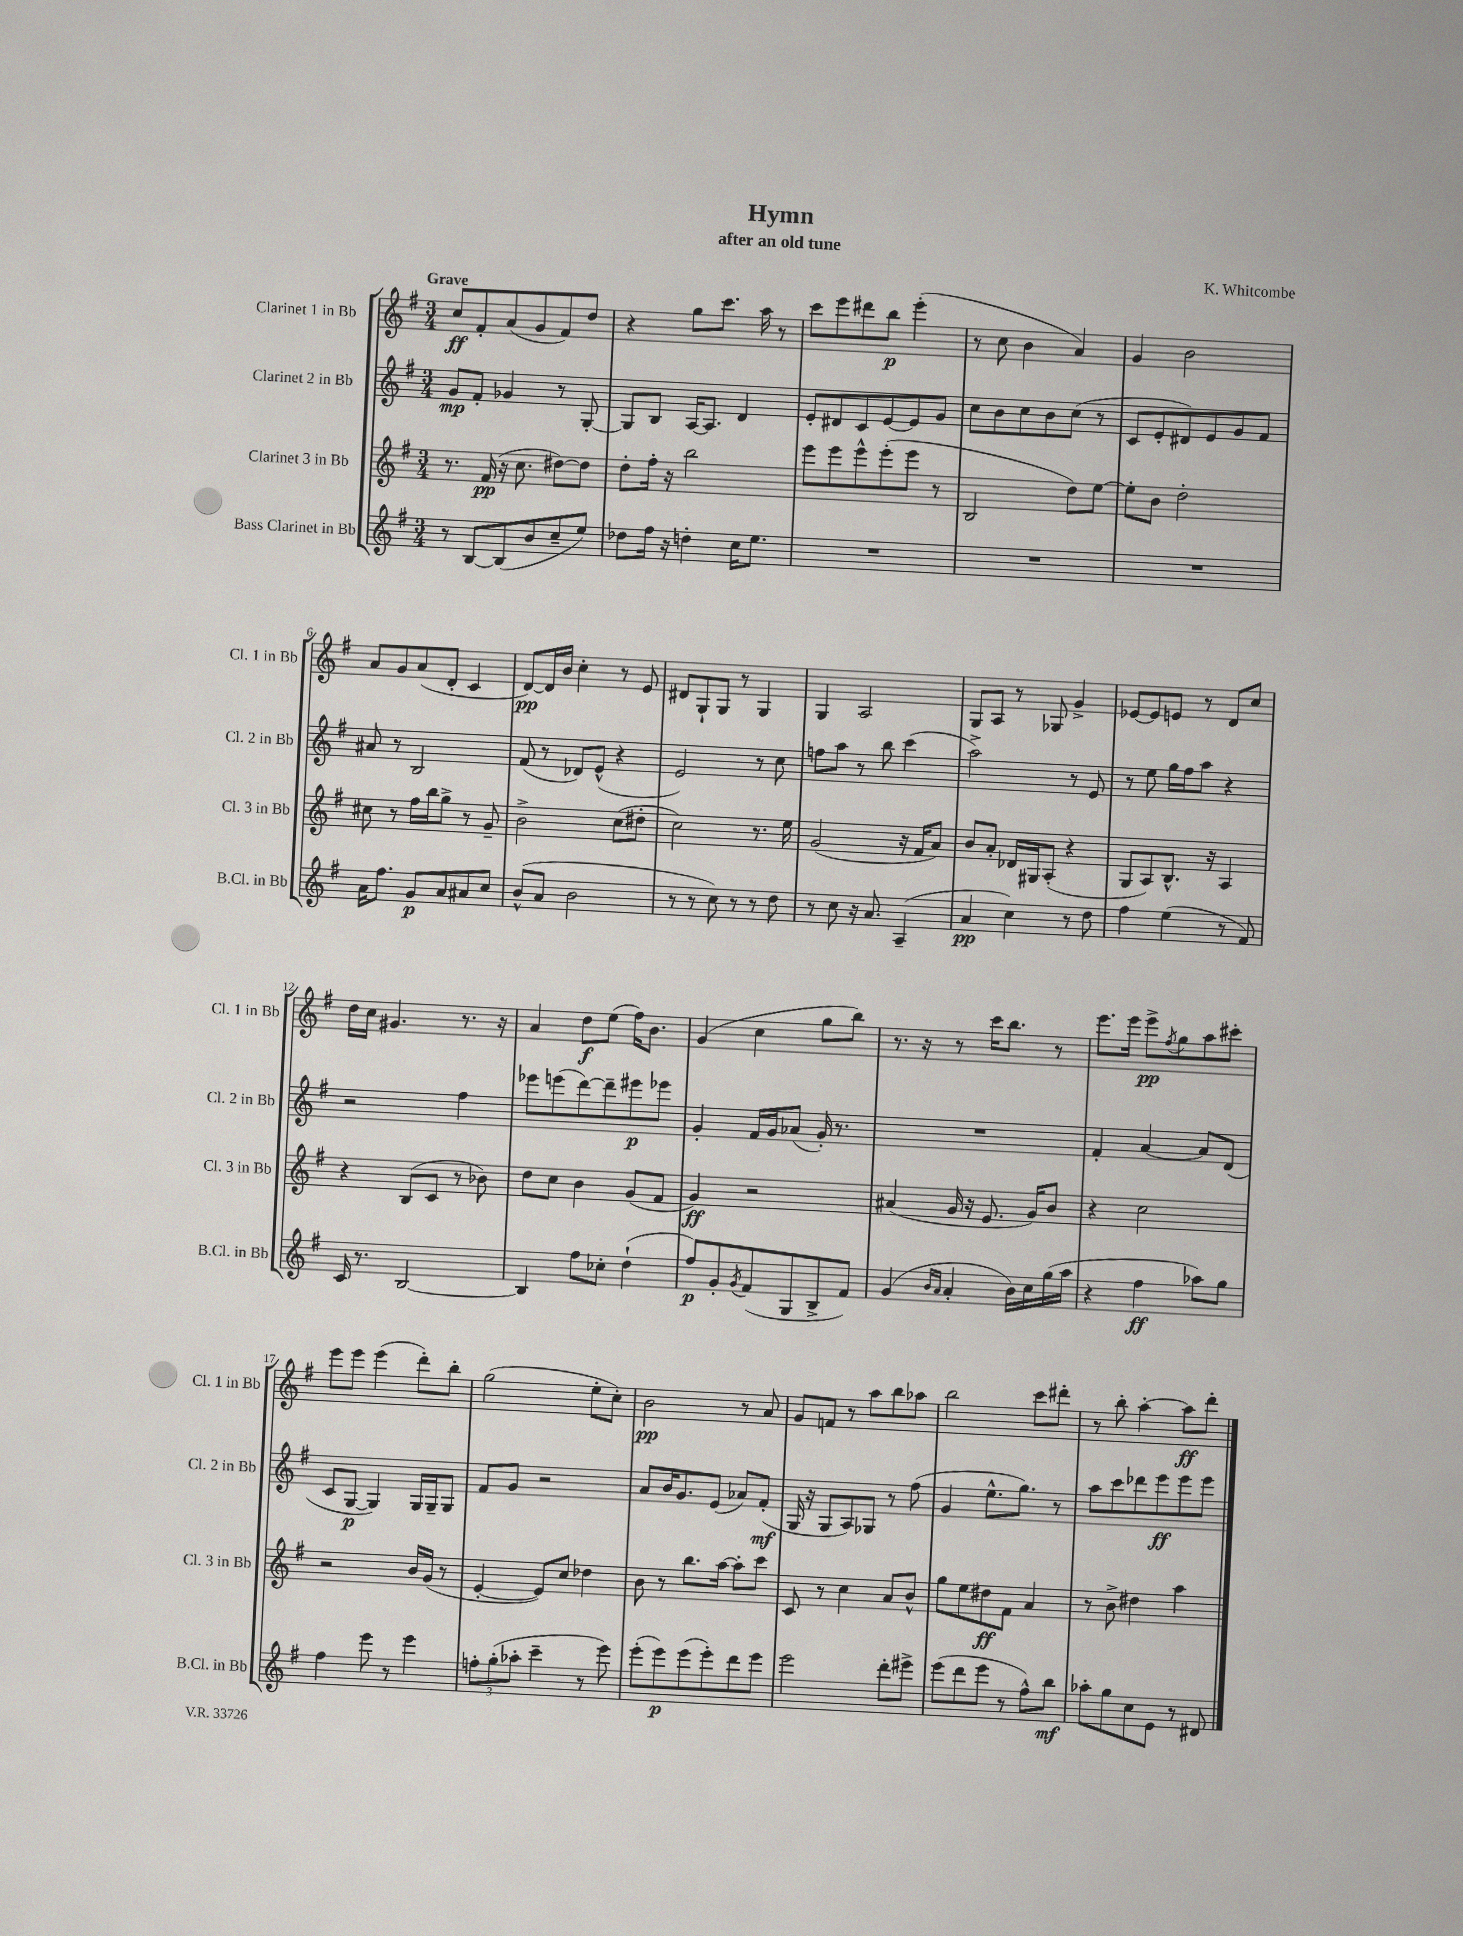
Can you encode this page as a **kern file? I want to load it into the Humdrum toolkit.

**kern	**kern	**kern	**kern
*staff4	*staff3	*staff2	*staff1
*clefG2	*clefG2	*clefG2	*clefG2
*k[f#]	*k[f#]	*k[f#]	*k[f#]
*M3/4	*M3/4	*M3/4	*M3/4
8r	8.r	8g/L	8cc/L
[8B/L	.	8f#'/J	8f#'/
.	(16f#/	.	.
(8B/]	16r	4g-/	(8a/
.	8.cc\	.	.
8b/	.	.	8g/
8cc~/	[8dd#\L)	8r	8f#/)
8ee/J)	8dd#\]J	[8G'/	8dd/J
=	=	=	=
8dd-\L	8dd'\L	8G/]L	4r
16ff#\Jk	16ff#'\Jk	8B/J	.
16r	16r	.	.
4dd'\	2bb\	[16A/LK	8gg\L
.	.	8.A/]J	.
.	.	.	8.ccc\J
16cc\LK	.	4d/	.
8.ee\J	.	.	16aa\
.	.	.	8r
=	=	=	=
2.r	8eee\L	8e'/L	8ccc\L
.	8eee\	8d#/	8eee\
.	8eee^^\	8c/	8ddd#\
.	(8eee'\	[8e/	8bb\J
.	8eee\J	8e/]	(4eee'\
.	8r	8g/J	.
=	=	=	=
2.r	2B/	8cc\L	8r
.	.	8b\	8cc\
.	.	8cc\	4b\
.	.	8b\	.
.	8dd\L)	(8cc\J	4a/)
.	[8ee\J	8r	.
=	=	=	=
2.r	8ee'\]L	8c/L	4g/
.	8b\J	8e'/	.
.	2dd'\	8d#/)	2b\
.	.	8e/	.
.	.	8g/	.
.	.	8f#/J	.
=	=	=	=
16a\LK	8cc#\	8a#/	8a/L
8.ff#\J	.	.	.
.	8r	8r	8g/
8g/L	16ff#\LL	2B/	(8a/
.	16bb\J	.	.
8a/	8gg^\J	.	8d'/J
8a#/	8r	.	4c/
8cc/J	8g~/	.	.
=	=	=	=
(8b^^/L	2b^\	(8f#/	[8d/L)
8a/J	.	8r	16d/]L
.	.	.	16b/JJ
2b\	.	8d-/L)	4cc'\
.	.	(8e^^/J	.
.	(8cc\L	4r	8r
.	8dd#'\J	.	8e/
=	=	=	=
8r	2cc\)	2e/)	8d#/L
8r	.	.	8G`/
8cc\)	.	.	8G/J
8r	.	.	8r
8r	8.r	8r	4G/
8dd\	.	8cc\	.
.	16ee\	.	.
=	=	=	=
8r	(2g/	8ff\L	4G/
8cc\	.	8aa\J	.
16r	.	8r	2A/
8.a/	.	.	.
.	.	8bb\	.
(4A~/	16r	(4ccc\	.
.	16f#/LK	.	.
.	8a/J)	.	.
=	=	=	=
4a/	8b/L	2aa^\)	8G/L
.	8a'/J	.	8A/J
4cc\)	16d-/LL	.	8r
.	16G#/J	.	.
.	(8A'/J	.	8G-/
8r	4r	8r	4g^/
8dd\	.	8e/	.
=	=	=	=
4ff#\	8G/L	8r	[8e-/L
.	8A/)	8ee\	8e-/]
(4ee\	8.B^^/J	16gg\LL	8e/J
.	.	16ff#\J	.
.	.	8aa\J	8r
.	16r	.	.
8r	4A/	4r	8d/L
8f#/)	.	.	8cc/J
=	=	=	=
16c/	4r	2r	16dd\LL
8.r	.	.	16cc\JJ
.	.	.	4.g#/
[2B/	(8B/L	.	.
.	8c/J	.	.
.	8r	4ff#\	8.r
.	8b-\)	.	.
.	.	.	16r
=	=	=	=
4B/]	8dd\L	8eee-\L	4a/
.	8cc\J	(8eee\	.
8ff#\L	4b\	[8ddd\)	8dd\L
8cc-'\J	.	8ddd~\]	(8ee\J
(4dd`\	(8g/L	8eee#\	16ff#\LK)
.	.	.	8.b\J
.	8f#/J	8eee-\J	.
=	=	=	=
8ff#/L)	4g/)	4g'/	(4g/
8g'/	.	.	.
8qg/	.	.	.
(8f#/	2r	16f#/LL	4cc\
.	.	16g/J	.
8G/	.	(8a-/J	.
8B^/	.	16g'/)	8gg\L
.	.	8.r	.
8f#/J)	.	.	8bb\J)
=	=	=	=
(4g/	(4a#/	2.r	8.r
.	.	.	16r
16qqb/LL	.	.	.
16qqa/JJ	.	.	.
4a'/	16g/	.	8r
.	16r	.	.
.	8.e/	.	16ccc\LK
.	.	.	8.bb\J
16b\LL)	.	.	.
16cc\	16g/LK)	.	.
(16gg\	8b/J	.	8r
16aa\JJ	.	.	.
=	=	=	=
4r	4r	4f#'/	8.eee\L
.	.	.	16eee\Jk
4ff#\	2cc\	[4a/	8eee^\L
.	.	.	8qff#/
.	.	.	8gg\
8aa-\L)	.	8a/]L	8aa\
8gg\J	.	(8d/J	8ccc#'\J
=	=	=	=
4ff#\	2r	8c/L	8eee\L
.	.	[8G/J	8eee\J
8eee\	.	4G/])	(4eee\
8r	.	.	.
4eee\	16b/LL	16G/LL	8ddd'\L)
.	(16g/JJ	16G~/J	.
.	8r	8G/J	8bb'\J
=	=	=	=
12ff'\L	[4e'/	8f#/L	(2gg\
(12gg'\	.	.	.
.	.	8g/J	.
12aa-'\J	.	.	.
4ccc~\	8e/]L)	2r	.
.	8cc/J	.	.
8r	4dd-\	.	8ee'\L
8eee\)	.	.	8cc'\J)
=	=	=	=
(8eee'\L	8b\	8a/L	2b\
8eee\)	8r	16b/K	.
.	.	8.g/	.
(8eee\	8.bb\L	.	.
8eee'\)	.	(8e/J	.
.	[16aa\Jk	.	.
8ddd\	8aa'\]L	8a-/L)	8r
8eee\J	8ccc\J	(8f#'/J	8a/
=	=	=	=
2eee\	8c/	16G/	8g/L
.	.	16r	.
.	8r	8G/L	8f/J
.	4cc\	8A/)	8r
.	.	8G-/J	8aa\L
8ddd'\L	8a/L	8r	8bb\
8eee#^\J	8b^^/J	(8ff#\	8aa-\J
=	=	=	=
(8eee\L	8gg\L	4g/	2bb\
8ddd\	8ee\	.	.
8eee\J	8dd#\	8.ee^^\L	.
8r	8f#\J	.	.
.	.	8.gg\J)	.
8ff#^^\L)	4a/	.	8ccc\L
8bb\J	.	8r	8ddd#'\J
=	=	=	=
8aa-'\L	8r	8aa\L	8r
8gg\	8b^\	8ccc\	8bb'\
8cc\	4dd#\	8ddd-\	[4aa'\
8e\J	.	8eee\	.
8r	4aa\	8eee\	8aa\]L
8d#/	.	8eee\J	8ddd'\J
==	==	==	==
*-	*-	*-	*-
